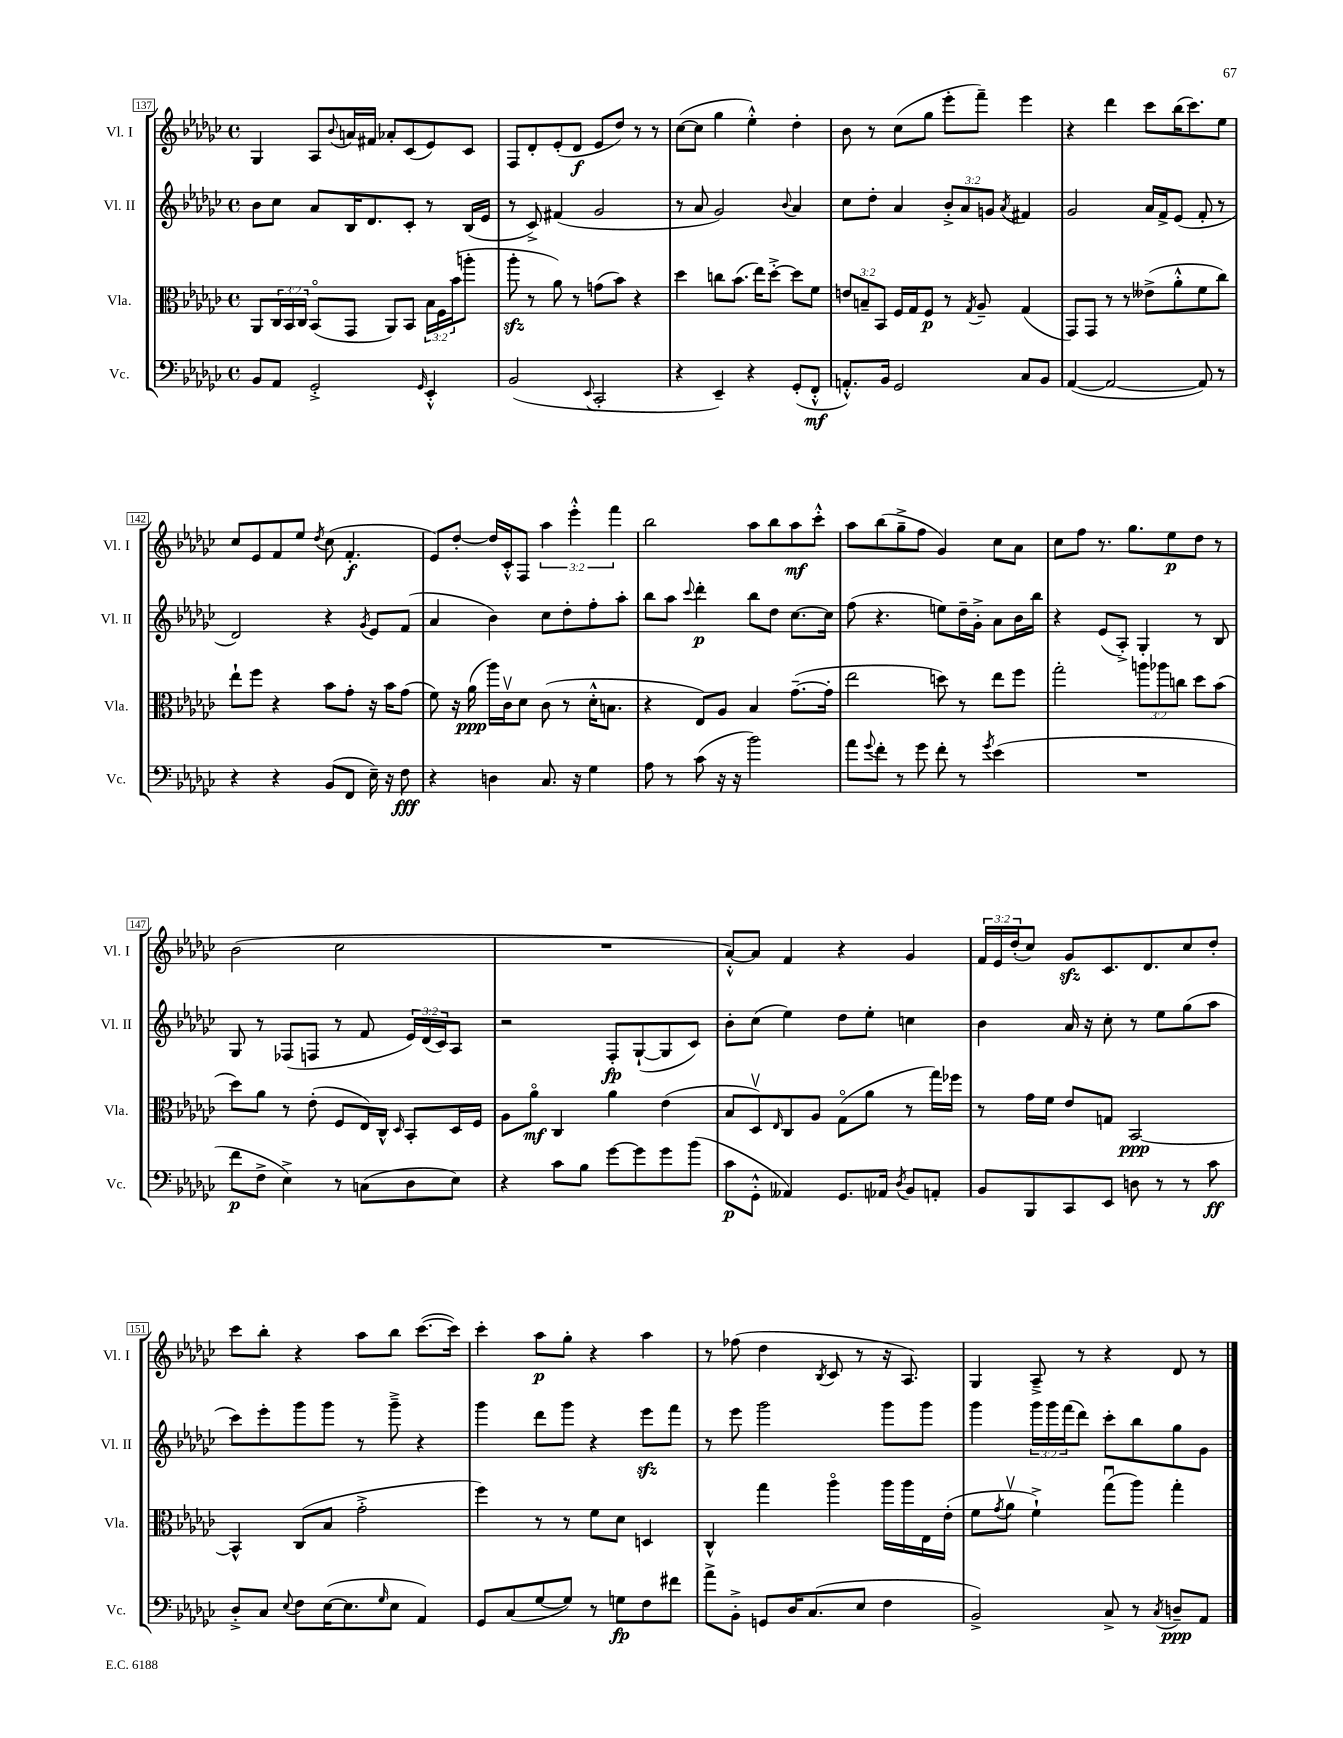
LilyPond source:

<<
\new StaffGroup <<
\new Staff = "s0" \with { instrumentName = "Vl. I" shortInstrumentName = "Vl. I" } {
    \clef treble \key ges \major \defaultTimeSignature \time 4/4 \override Staff.TupletNumber.text = #tuplet-number::calc-fraction-text
    ges4 aes8 \appoggiatura { bes'8 } a'16 fis'16 aes'8-. ces'8( ees'8) ces'8 |
    f8 des'8-. ees'8-.( des'8\f ees'8 des''8) r8 r8 |
    ces''8~( ces''8 ges''4 ees''4-.-^) des''4-. |
    bes'8 r8 ces''8( ges''8 ees'''8-. f'''8--) ees'''4 |
    r4 des'''4 ces'''8 bes''16( ces'''8.) ees''8 |
    ces''8 ees'8 f'8 ees''8 \acciaccatura { des''8 } ces''8( f'4.-.\f |
    ees'8) des''8~-. des''16 ces'16-.-^ f8 \tuplet 3/2 { aes''4 ees'''4-.-^ f'''4 } |
    bes''2 aes''8 bes''8 aes''8\mf ces'''8-.-^ |
    aes''8 bes''8( ges''8---> f''8 ges'4) ces''8 aes'8 |
    ces''8 f''8 r8. ges''8. ees''8\p des''8 r8 |
    bes'2( ces''2 |
    R1 |
    aes'8~-.-^) aes'8 f'4 r4 ges'4 |
    \tuplet 3/2 { f'16 ees'16 des''16-.( } ces''8) ges'8\sfz ces'8. des'8. ces''8 des''8-. |
    ces'''8 bes''8-. r4 aes''8 bes''8 ces'''8.~( ces'''16) |
    ces'''4-. aes''8\p ges''8-. r4 aes''4 |
    r8 fes''8( des''4 \acciaccatura { bes8 } ces'8 r8 r16 aes8.) |
    ges4 aes8---> r8 r4 des'8 r8 \bar "|." |
}
\new Staff = "s1" \with { instrumentName = "Vl. II" shortInstrumentName = "Vl. II" } {
    \clef treble \key ges \major \defaultTimeSignature \time 4/4 \override Staff.TupletNumber.text = #tuplet-number::calc-fraction-text
    bes'8 ces''8 aes'8 bes16 des'8. ces'8-. r8 bes16( ees'16 |
    r8 ces'8->) fis'4( ges'2 |
    r8 aes'8 ges'2) \appoggiatura { bes'8 } aes'4 |
    ces''8 des''8-. aes'4 \tuplet 3/2 { bes'8-.-> aes'8 g'8 } \acciaccatura { aes'8 } fis'4 |
    ges'2 aes'16 f'16-> ees'8( f'8-. r8 |
    des'2) r4 \acciaccatura { ges'8 } ees'8 f'8( |
    aes'4 bes'4) ces''8 des''8-. f''8-. aes''8-. |
    bes''8 aes''8 \appoggiatura { ces'''8 } des'''4-.\p bes''8 des''8 ces''8.~ ces''16 |
    f''8( r4. e''8) des''16-- ges'16-.-> aes'8 bes'16 bes''16 |
    r4 ees'8( aes8-.->) ges4-. r8 bes8 |
    ges8 r8 fes8( f8 r8 f'8 \tuplet 3/2 { ees'16) des'16( ces'16) } aes8 |
    r2 f8-.\fp ges8~-!( ges8 ces'8) |
    bes'8-. ces''8( ees''4) des''8 ees''8-. c''4 |
    bes'4 aes'16 r16 ces''8-. r8 ees''8 ges''8( aes''8 |
    ces'''8) ees'''8-. ges'''8 ges'''8 r8 ges'''8---> r4 |
    ges'''4 des'''8 ges'''8 r4 ees'''8\sfz f'''8 |
    r8 ees'''8 ges'''2 ges'''8 ges'''8 |
    ges'''4 \tuplet 3/2 { ges'''16 ges'''16 f'''16( } des'''8) ces'''8-. bes''8 ges''8 ges'8 \bar "|." |
}
\new Staff = "s2" \with { instrumentName = "Vla." shortInstrumentName = "Vla." } {
    \clef alto \key ges \major \defaultTimeSignature \time 4/4 \override Staff.TupletNumber.text = #tuplet-number::calc-fraction-text
    aes,8 \tuplet 3/2 { ces16 bes,16 ces16 } bes,8\flageolet( ges,8 aes,8) bes,8 \tuplet 3/2 { bes16 f16 bes'16( } a''8-. |
    aes''8-.\sfz r8 aes'8) r8 g'8( bes'8) r4 |
    des''4 c''8 bes'8.( ees''16) des''8~-.-> des''8 f'8 |
    \tuplet 3/2 { e'8 b8-- bes,8 } f16 ges16 f8\p r8 \acciaccatura { ges8 } aes8-- ges4( |
    ges,8) ges,8 r8 r8 eeses'8->( aes'8-.-^ f'8 ces''8) |
    ees''8-! f''8 r4 bes'8 ges'8-. r16 bes'16 ges'8( |
    f'8) r16 aes'16\ppp( aes''16) ces'16\upbow des'8 ces'8( r8 des'16-.-^ b8. |
    r4 ees8) aes8 bes4 ges'8.~--( ges'16-. |
    ees''2 d''8) r8 ees''8 f''8 |
    ges''2-. \tuplet 3/2 { a''8 aes''8 c''8 } des''8 bes'8( |
    des''8) aes'8 r8 ees'8-.( f8 ees16) ces16-^ \grace { des16 } bes,8-. des16 f16 |
    aes8 aes'8\flageolet\mf ces4 aes'4 ees'4( |
    bes8 des8\upbow) \grace { ees16 } ces8 aes8 ges8\flageolet( aes'8 r8 ges''16) fes''16 |
    r8 ges'16 f'16 ees'8 g8 bes,2~\ppp |
    bes,4-^ ces8( bes8 ges'2-.-> |
    f''4) r8 r8 f'8 des'8 d4 |
    ces4-^ ges''4 aes''4\flageolet aes''16 aes''16 ees16 ees'16-.( |
    f'8 \acciaccatura { ges'8 } aes'8\upbow f'4-!->) ges''8\downbow( aes''8) ges''4-. \bar "|." |
}
\new Staff = "s3" \with { instrumentName = "Vc." shortInstrumentName = "Vc." } {
    \clef bass \key ges \major \defaultTimeSignature \time 4/4
    bes,8 aes,8 ges,2-.-> \grace { ges,16 } ees,4-.-^ |
    bes,2( \appoggiatura { ees,8 } ces,2-. |
    r4 ees,4--) r4 ges,8-.( f,8-.-^\mf |
    a,8.-.-^) bes,16 ges,2 ces8 bes,8 |
    aes,4~( aes,2~ aes,8) r8 |
    r4 r4 bes,8( f,8 ees16--) r16 f8\fff |
    r4 d4 ces8. r16 ges4 |
    aes8 r8 ces'8( r16 r16 bes'2) |
    aes'8 \appoggiatura { ges'8 } f'8-. r8 ges'8 f'8-. r8 \acciaccatura { ges'8 } ees'4( |
    R1 |
    f'8\p f8-> ees4->) r8 c8( des8 ees8) |
    r4 ces'8 bes8 ges'8~ ges'8 ges'8 bes'8( |
    ces'8\p ges,8-.-^ aeses,4) ges,8. aes,16 \acciaccatura { des8 } bes,8 a,8-. |
    bes,8 bes,,8 ces,8 ees,8 d8 r8 r8 ces'8\ff |
    des8-.-> ces8 \appoggiatura { ees8 } f8 ees16~( ees8. \grace { ges16 } ees8 aes,4) |
    ges,8 ces8( ges8~ ges8) r8 g8\fp f8 fis'8 |
    aes'8-> bes,8-.-> g,8 des16 ces8.( ees8 f4 |
    bes,2->) ces8-> r8 \acciaccatura { ces8 } d8--\ppp aes,8 \bar "|." |
}
>>
>>
\layout { \context { \Score currentBarNumber = #137 \override BarNumber.stencil = #(make-stencil-boxer 0.1 0.3 ly:text-interface::print) } }
